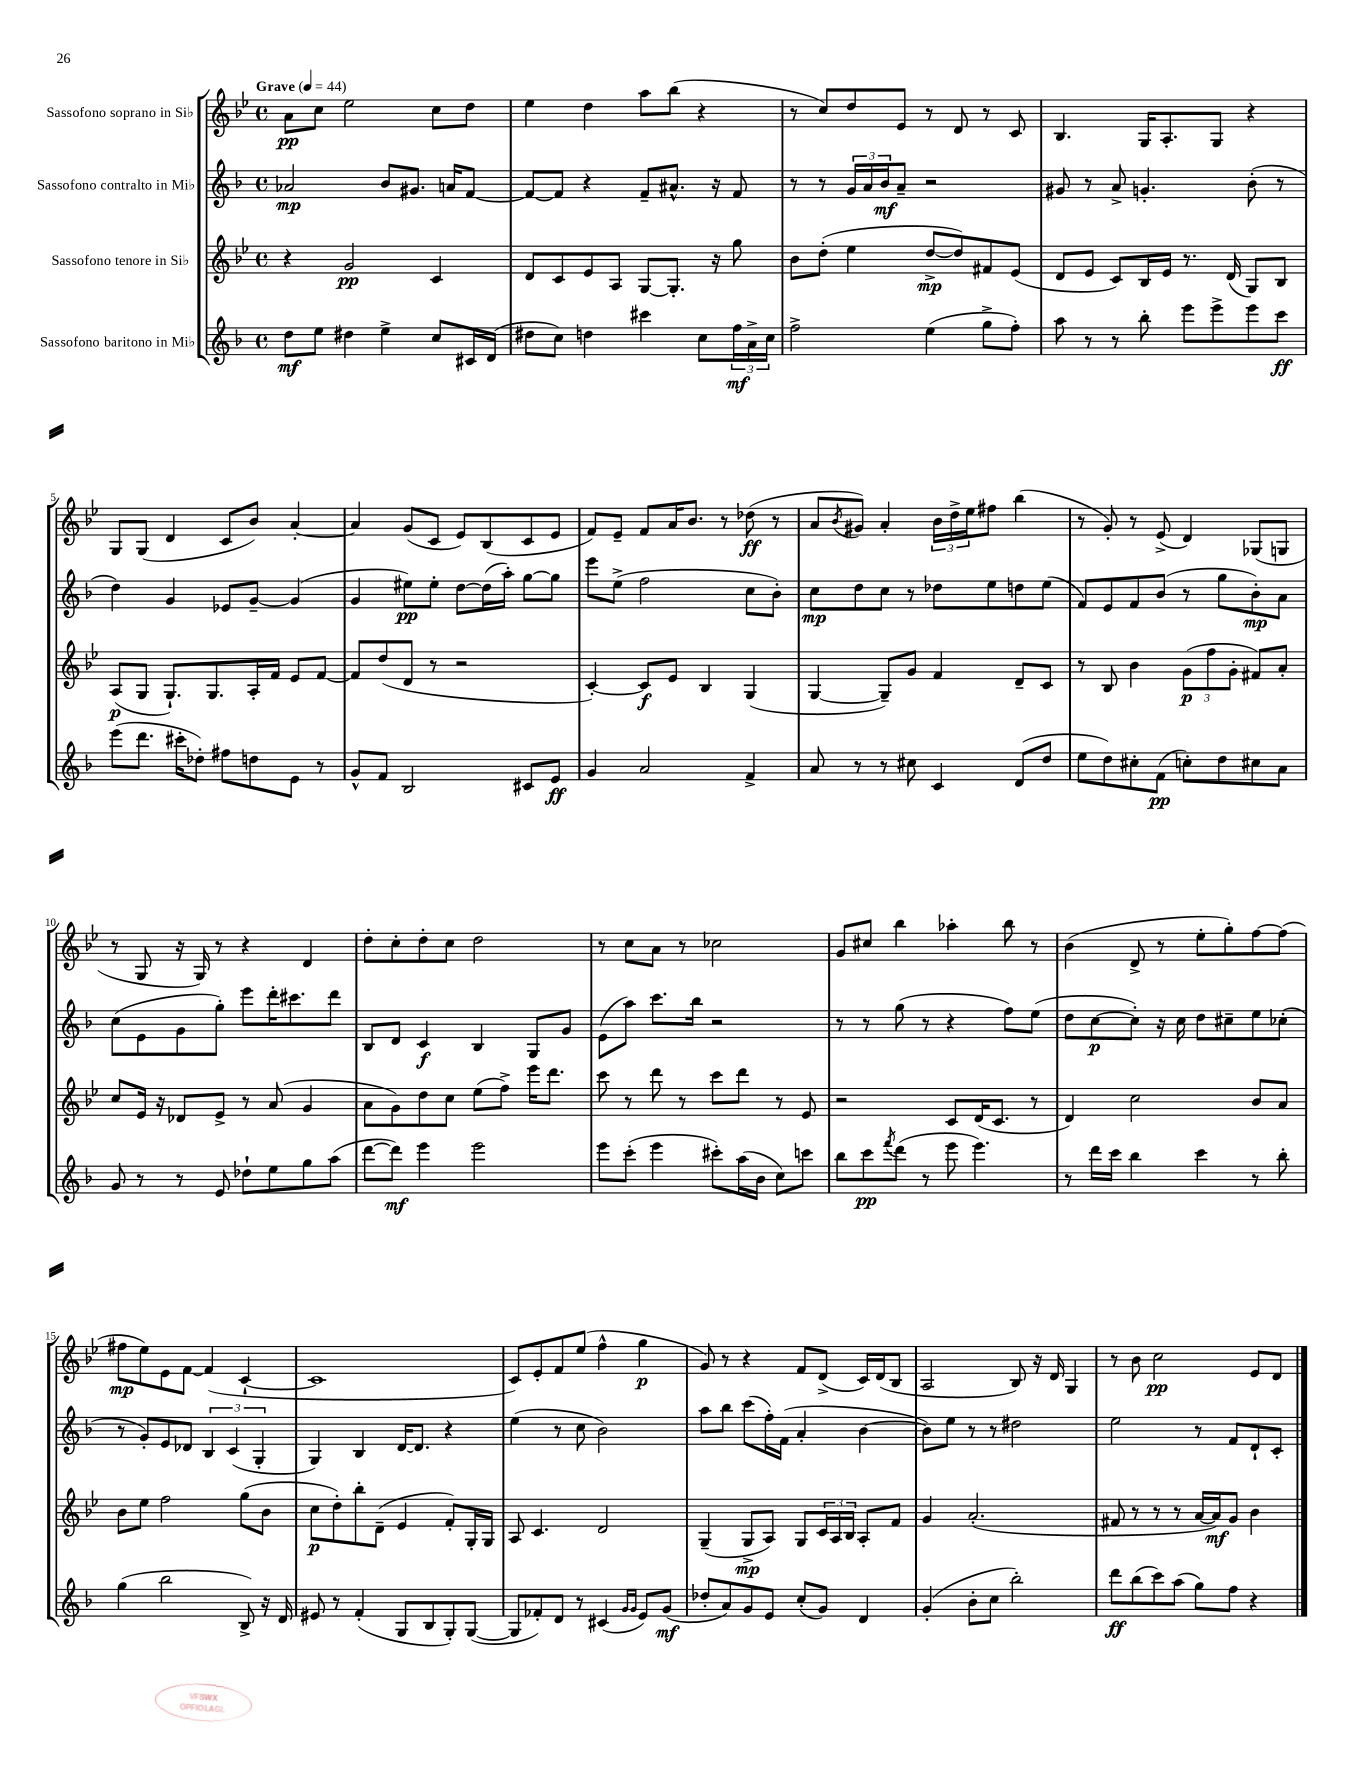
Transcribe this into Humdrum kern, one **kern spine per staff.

**kern	**kern	**kern	**kern
*staff4	*staff3	*staff2	*staff1
*clefG2	*clefG2	*clefG2	*clefG2
*k[b-]	*k[b-e-]	*k[b-]	*k[b-e-]
*M4/4	*M4/4	*M4/4	*M4/4
*met(c)	*met(c)	*met(c)	*met(c)
*MM44	*MM44	*MM44	*MM44
8dd	4r	2a-	8a
8ee	.	.	8cc
4dd#	2g	.	2ee-
4ee^	.	8b-	.
.	.	8.g#	.
8cc	4c	.	8cc
.	.	16a	.
16c#	.	[8f	8dd
(16d	.	.	.
=	=	=	=
8dd#	8d	8f_	4ee-
8cc)	8c	8f]	.
4dd	8e-	4r	4dd
.	8A	.	.
4ccc#	[8G	8f~	8aa
.	8.G']	8.a#^^	(8bb-
8cc	.	.	4r
.	16r	16r	.
24ff	8gg	8f	.
24a^	.	.	.
24cc	.	.	.
=	=	=	=
2ff^	8b-	8r	8r
.	(8dd'	8r	8cc)
.	4ee-	24g	8dd
.	.	24a	.
.	.	24b-	.
.	.	8a~	8e-
(4ee	[8dd^	2r	8r
.	8dd])	.	8d
8gg^	8f#	.	8r
8ff')	(8e-	.	8c
=	=	=	=
8aa	8d	8g#	4.B-
8r	8e-	8r	.
8r	8c)	8a^	.
8bb-'	16B-	4.g'	16G
.	16e-	.	8.A'
8eee	8.r	.	.
8eee^	.	.	8G
.	(16d	.	.
8eee	8G)	(8b-'	4r
8ccc	8B-	8r	.
=	=	=	=
(8eee	(8A	4dd)	8G
8.ddd	8G	.	(8G
.	8.G`)	4g	4d
16ccc#'	.	.	.
8dd-')	.	.	.
.	8.G	.	.
8ff#	.	8e-	8c
8dd	16A'	[8g~	8b-)
.	16f	.	.
8e	8e-	(4g]	[4a'
8r	[8f	.	.
=	=	=	=
8g^^	8f]	4g	4a]
8f	(8dd	.	.
2B-	8d	8ee#)	(8g
.	8r	8ee#'	8c
.	2r	[8dd	8e-)
.	.	(16dd]	(8B-
.	.	16aa')	.
8c#	.	[8gg	8c
8e	.	8gg]	8e-
=	=	=	=
4g	[4c')	8eee	8f)
.	.	(8ee^	8e-~
2a	8c]	2ff	8f
.	8e-	.	16a
.	.	.	8.b-
.	4B-	.	.
.	.	.	8r
4f^	(4G	8cc	(8dd-
.	.	8b-')	8r
=	=	=	=
8a	[4G	8cc	8a
.	.	.	8qb-
8r	.	8dd	8g#)
8r	8G~])	8cc	4a'
8cc#	8g	8r	.
4c	4f	8dd-	24b-
.	.	.	24dd^
.	.	.	24ee-
.	.	8ee	8ff#
(8d	8d~	8dd	(4bb-
8dd	8c	(8ee	.
=	=	=	=
8ee	8r	8f)	8r
8dd)	8B-	8e	8g')
8cc#'	4b-	8f	8r
(8f	.	(8b-	(8e-^
8cc')	(12g	8r	4d)
.	12ff	.	.
8dd	.	8gg	.
.	12g'	.	.
8cc#	8f#)	8b-')	(8G-
8a	8a'	8a	8G
=	=	=	=
8g	8cc	(8cc	8r
8r	16e-	8e	8G
.	16r	.	.
8r	8d-	8g	16r
.	.	.	16G)
8e	8e-^	8gg')	8r
8dd-`	8r	8eee	4r
8ee	(8a	16ddd'	.
.	.	8.ccc#	.
8gg	4g	.	4d
(8aa	.	8ddd	.
=	=	=	=
[8ddd	8a	8B-	8dd'
8ddd])	8g)	8d	8cc'
4eee	8dd	4c	8dd'
.	8cc	.	8cc
2eee	(8ee-	4B-	2dd
.	8ff^)	.	.
.	16eee-	8G	.
.	8.ddd	.	.
.	.	8g	.
=	=	=	=
8eee	8ccc	(8e	8r
(8ccc'	8r	8aa)	8cc
4eee	8ddd	8.ccc	8a
.	8r	.	8r
.	.	16bb-	.
8ccc#')	8ccc	2r	2cc-
(16aa	8ddd	.	.
16b-	.	.	.
8cc)	8r	.	.
8ccc	8e-	.	.
=	=	=	=
8bb-	2r	8r	8g
8ccc	.	8r	8cc#
8qfff	.	.	.
(8ddd	.	(8gg	4bb-
8r	.	8r	.
8eee	8c	4r	4aa-'
4.eee)	(16d	.	.
.	8.c	.	.
.	.	8ff)	8bb-
.	8r	(8ee	8r
=	=	=	=
8r	4d)	8dd	(4b-
16ddd	.	[8cc	.
16ccc	.	.	.
4bb-	2cc	8cc'])	8d^
.	.	16r	8r
.	.	16cc	.
4ccc	.	8dd	8ee-'
.	.	8cc#~	8gg')
8r	8b-	8ee	[8ff
8bb-'	8a	(8cc-'	(8ff]
=	=	=	=
(4gg	8b-	8r	8ff#
.	8ee-	8g')	8ee-)
2bb-	2ff	8e	8e-
.	.	8d-	[8f
.	.	6B-	(4f]
.	.	(6c	.
8B-^)	(8gg	.	[4c`
.	.	6G'	.
16r	8b-	.	.
16d	.	.	.
=	=	=	=
8e#	8cc	4G)	1c]
8r	8dd')	.	.
(4f'	8bb-'	4B-	.
.	(8d~	.	.
8G	4e-	[16d	.
.	.	8.d]	.
8B-	.	.	.
8G')	8f')	4r	.
([8G	16G'	.	.
.	16G	.	.
=	=	=	=
8G]	8A	(4ee	8c)
8f-')	4.c	.	8e-'
8d	.	8r	8f
8r	.	8cc	(8ee-
(4c#	2d	2b-)	4ff^^
16qqg	.	.	.
16qqg	.	.	.
8e)	.	.	4gg
(8g	.	.	.
=	=	=	=
8dd-'	(4G~	8aa	8g)
8a)	.	8bb-	8r
8g	8G^	(8ccc	4r
8e	8A)	16ff')	.
.	.	(16f	.
(8cc'	8G	4a'	8f
8g)	24c	.	(8d^
.	24A	.	.
.	24B-	.	.
4d	8A'	[4b-	16c)
.	.	.	(16d
.	8f	.	8B-
=	=	=	=
(4g'	4g	8b-])	2A
.	.	8ee	.
8b-'	(2.a'	8r	.
8cc	.	8r	.
2bb-')	.	2dd#	8B-)
.	.	.	16r
.	.	.	16d
.	.	.	4G
=	=	=	=
8ddd	8f#	2ee	8r
(8bb-	8r	.	8b-
8ccc)	8r	.	2cc
(8aa	8r	.	.
8gg)	[16a	8r	.
.	16a])	.	.
8ff	8g	8f	.
4r	4b-	8d`	8e-
.	.	8c'	8d
==	==	==	==
*-	*-	*-	*-
